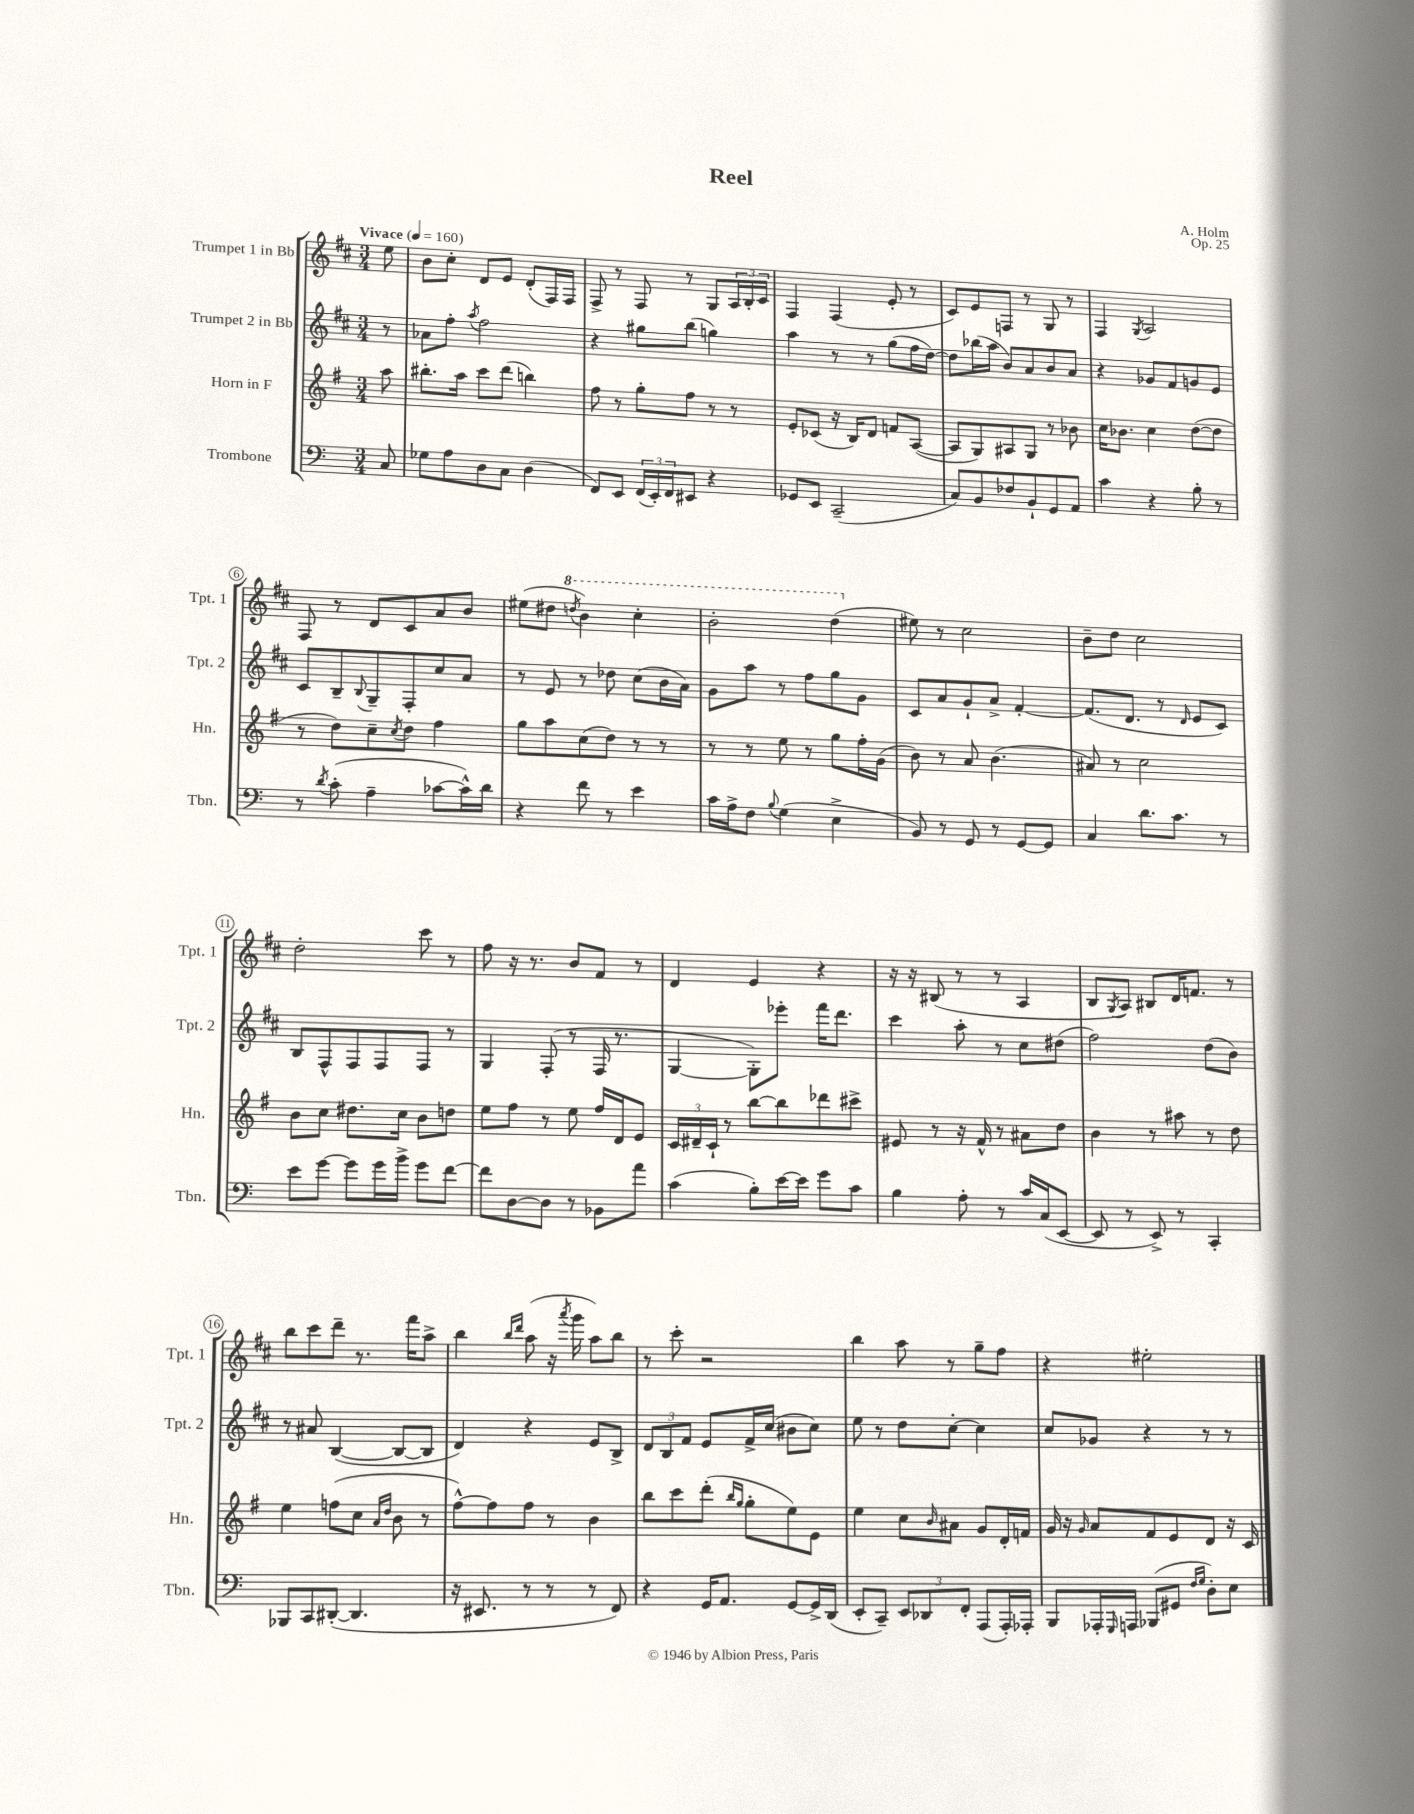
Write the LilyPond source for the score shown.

\header { title = "Reel" composer = "A. Holm" opus = "Op. 25" }
<<
\new StaffGroup <<
\new Staff = "s0" \with { instrumentName = "Trumpet 1 in Bb" shortInstrumentName = "Tpt. 1" } {
    \clef treble \key d \major \numericTimeSignature \time 3/4 \partial 8 \tempo "Vivace" 4 = 160
    e''8 |
    b'8 cis''8-. d'8 e'8 d'8-.( fis16) fis16 |
    fis8-> r8 fis8 r8 g8 \tuplet 3/2 { a16 b16-. cis'16 } |
    fis4 fis4( e'8-. r8 |
    cis'8) e'8 f8 r8 g8 r8 |
    fis4 \acciaccatura { g8 } a2 |
    fis8 r8 d'8 cis'8 a'8 b'8 |
    eis''8( dis''8 \ottava #1 \acciaccatura { d'''!8 } b''4) cis'''4-. |
    b''2-. d'''4( \ottava #0 |
    eis''8) r8 cis''2 |
    b'8-- d''8 cis''2 |
    d''2-. cis'''8 r8 |
    fis''8 r16 r8. b'8 fis'8 r8 |
    d'4 e'4 r4 |
    r16 r16 bis8( r8 r8 a4 |
    b8 \acciaccatura { g8 } a8) bis8 d'16 f'8. r8 |
    b''8 cis'''8 d'''8-- r8. fis'''16 a''8-> |
    b''4 \grace { b''16 d'''16 } a''8( r16 \acciaccatura { a'''8 } g'''16 a''8) b''8 |
    r8 cis'''8-. r2 |
    b''4 a''8 r8 g''8-- fis''8 |
    r4 eis''2-. \bar "|." |
}
\new Staff = "s1" \with { instrumentName = "Trumpet 2 in Bb" shortInstrumentName = "Tpt. 2" } {
    \clef treble \key d \major \numericTimeSignature \time 3/4 \partial 8
    r8 |
    aes'8 fis''8-. \acciaccatura { a''8 } fis''2 |
    r4 gis''8 b''8( g''4) |
    a''4 r8 r8 g''8( fis''16 d''16~) |
    d''8 bes''16( a''16 b'8) a'8 b'8 a'8 |
    r4 ges'8 fis'8 g'8 e'8 |
    cis'8 b8-- \appoggiatura { b8 } g8-- fis8-. cis''8 a'8 |
    r8 e'8 r8 des''8 cis''8( b'16 a'16) |
    g'8 a''8 r8 fis''8 g''8 g'8 |
    cis'8 a'8 g'8-! a'8-> fis'4~-. |
    fis'8.( d'8. r8 \grace { d'16 } e'8 cis'8) |
    b8 fis8-^ fis8 fis8 fis8 r8 |
    g4 fis8-.( r8 fis16 r8. |
    g4~ g8-.) ees'''8-. fis'''16 d'''8. |
    cis'''4 a''8-. r8 cis''8 dis''8( |
    fis''2) d''8( b'8) |
    r8 ais'8 b4~( b8~ b8 |
    d'4) r4 e'8 b8-> |
    \tuplet 3/2 { d'8 b8 fis'8 } e'8 fis'16-> cis''16( bis'8 cis''8) |
    e''8 r8 d''8 cis''8~-. cis''4 |
    cis''8 ges'8 r4 r8 r8 \bar "|." |
}
\new Staff = "s2" \with { instrumentName = "Horn in F" shortInstrumentName = "Hn." } {
    \clef treble \key g \major \numericTimeSignature \time 3/4 \partial 8
    a''8 |
    bis''8.-. a''16 c'''8 d'''8( b''4) |
    fis''8 r8 g''8-. fis''8 r8 r8 |
    e'8-. ces'8( r16 b16) d'8 f'8 a8~( |
    a8 g8) ais8 g8 r8 bes'8 |
    c''16 bes'8. c''4 d''8~( d''8 |
    r8 d''8) c''8-- \acciaccatura { c''8 } d''8 fis''4 |
    g''8 a''8 c''8( d''8) r8 r8 |
    r8 r8 e''8 r8 g''8 fis''16-. g'16( |
    b'8) r8 a'8 b'4.( |
    ais'8) r8 c''2 |
    b'8 c''8 dis''8. c''16 b'8 d''8 |
    e''8 fis''8 r8 e''8 fis''16 d'16 e'8 |
    \tuplet 3/2 { c'16 dis'16-- c'16-! } r8 b''8~ b''8 des'''8 cis'''8-> |
    eis'8 r8 r16 fis'16-^ r8 ais'8 d''8 |
    b'4 r8 ais''8 r8 d''8 |
    e''4 f''8( c''8 \grace { a'16 d''16 } b'8 r8 |
    fis''8~-^) fis''8 fis''8 r8 b'4 |
    b''8 c'''8 d'''8-.( \grace { b''16 g''16 } g''8-. e''8) e'8 |
    e''4 c''8 \grace { b'16 } ais'8 g'8 d'16-. f'16 |
    g'16 r16 \grace { g'16 } a'8 fis'8 e'8 d'8 r16 c'16 \bar "|." |
}
\new Staff = "s3" \with { instrumentName = "Trombone" shortInstrumentName = "Tbn." } {
    \clef bass \key c \major \numericTimeSignature \time 3/4 \partial 8
    c8 |
    ges8 a8 d8 c8 d4( |
    f,8) e,8 \tuplet 3/2 { f,16( e,16-.) f,16 } eis,8 r4 |
    ges,8 e,8 c,2--( |
    c8) b,8 fes8 b,8-! g,8 a,8 |
    c'4 r4 b8-. r8 |
    r8 \acciaccatura { d'8 } c'8-.( a4-- ces'8~ ces'16-^) d'16 |
    r4 f'8 r8 e'4 |
    c'16 a16-> f8 \appoggiatura { b8 } g4( e4-> |
    b,8) r8 g,8 r8 g,8~ g,8 |
    c4 d'8. c'8. r8 |
    e'8 g'8~ g'8 g'16 b'16-> g'8 f'8~ |
    f'8 d8~ d8 r8 bes,8 a'8 |
    c'4( b8-.) e'16~ e'16 g'8 c'8 |
    b4 a8-. r8 c'16 c16( e,8~ |
    e,8 r8 e,8->) r8 c,4-. |
    bes,,8 c,8 dis,8~-.( dis,4. |
    r16 eis,8. r8 r8 r8 f,8) |
    r4 g,16 a,8. g,8~ g,16-> d,16( |
    e,8-. c,8--) \tuplet 3/2 { e,8 des,8 f,8-. } a,,8( a,,16-.) aes,,16-. |
    b,,8 aes,,16-. \grace { g,,16 } a,,16 bes,,8( gis,8 \grace { f16 g16 } d8-.) e8 \bar "|." |
}
>>
>>
\layout { \context { \Score \override BarNumber.stencil = #(make-stencil-circler 0.1 0.3 ly:text-interface::print) } }
